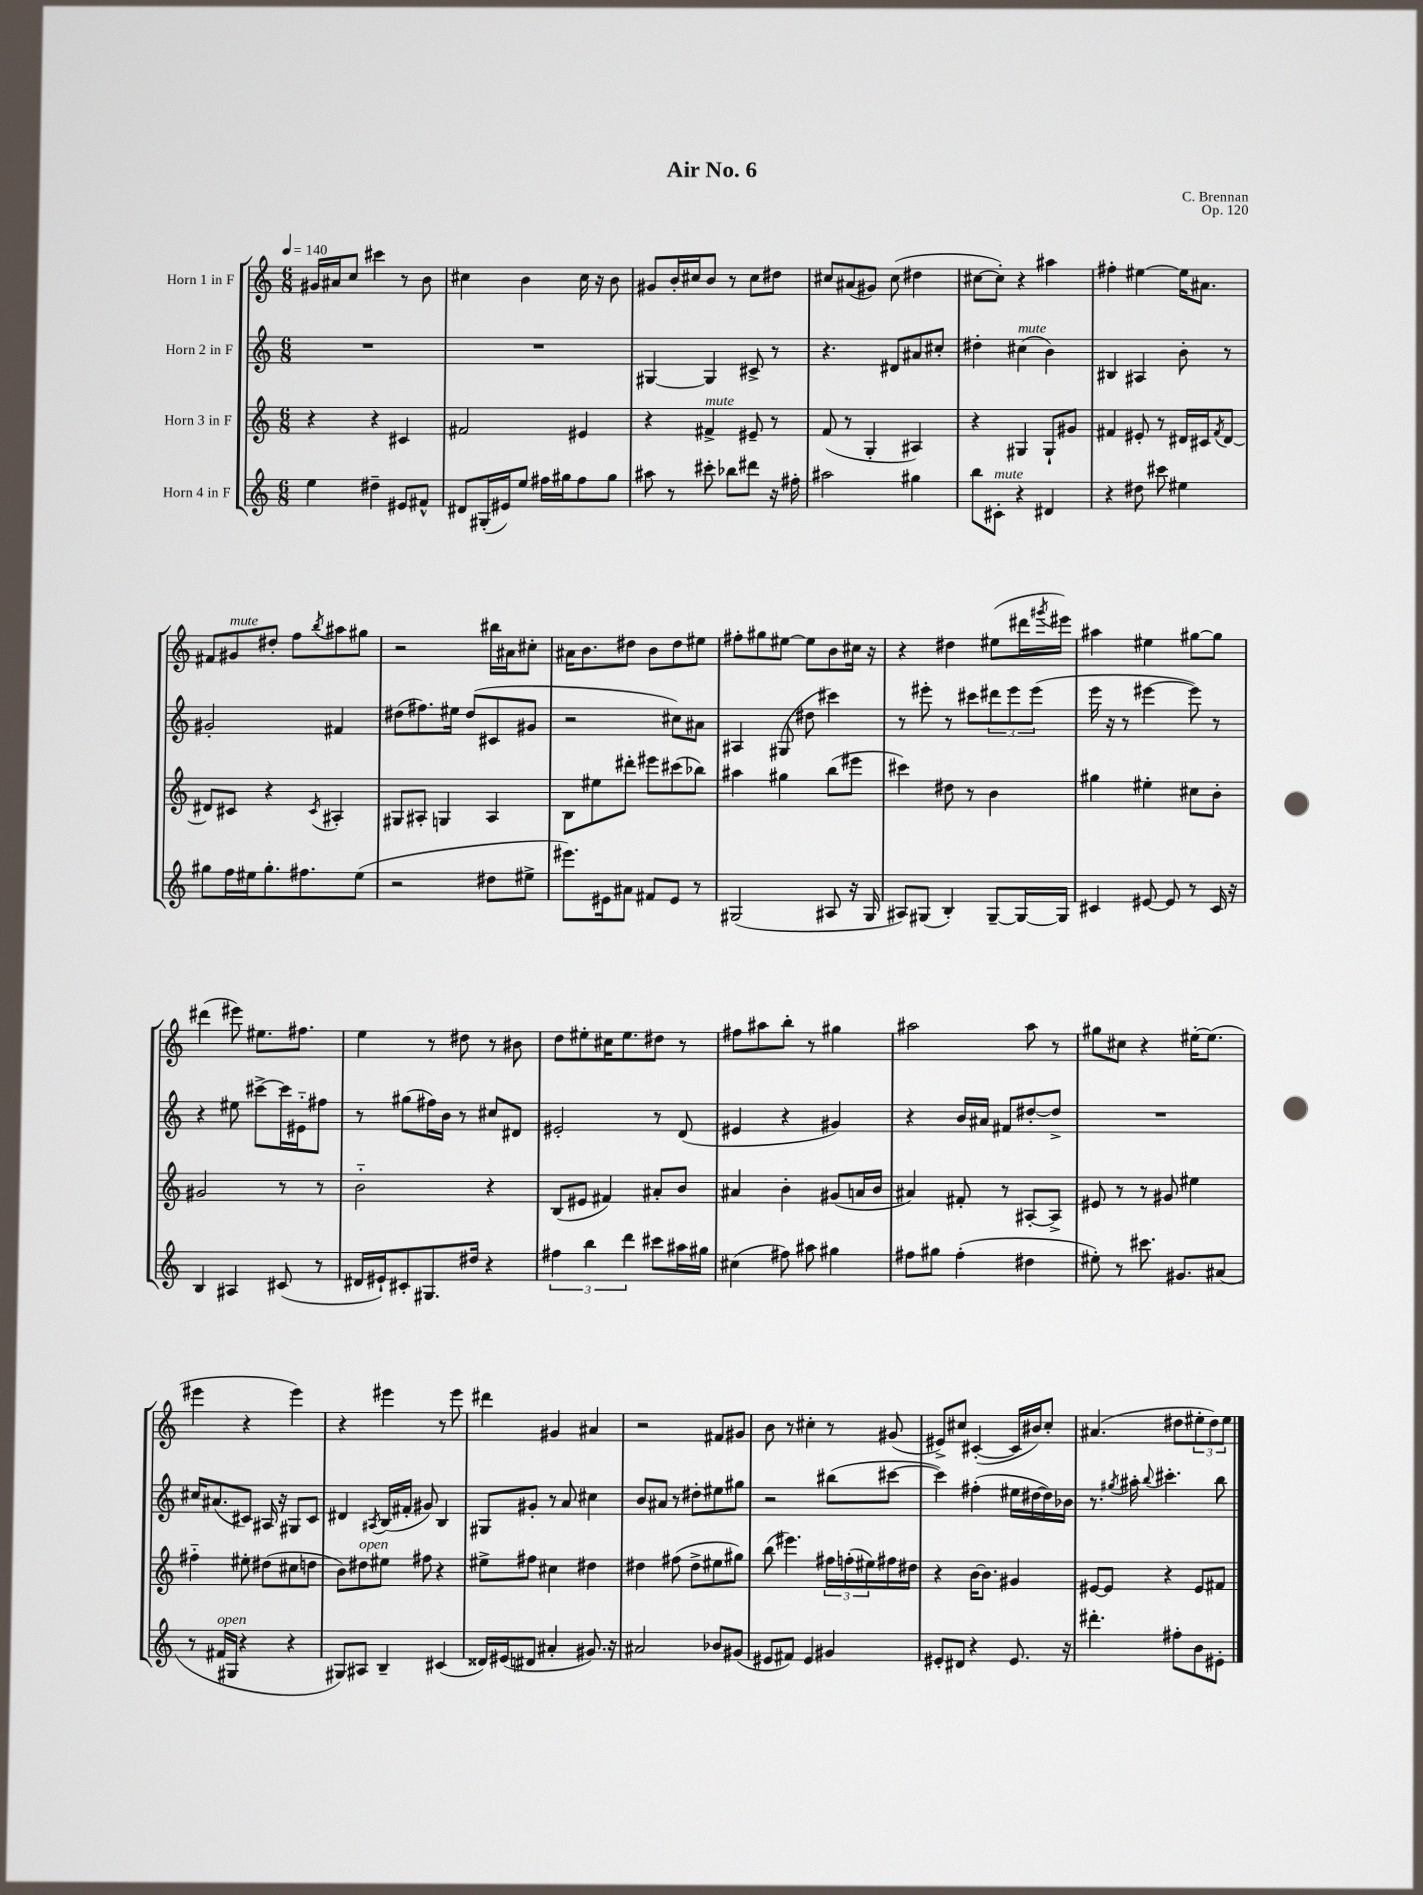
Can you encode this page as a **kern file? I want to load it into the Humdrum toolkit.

**kern	**kern	**kern	**kern
*staff4	*staff3	*staff2	*staff1
*clefG2	*clefG2	*clefG2	*clefG2
*k[]	*k[]	*k[]	*k[]
*M6/8	*M6/8	*M6/8	*M6/8
*MM140	*MM140	*MM140	*MM140
4ee	4r	2.r	16g#
.	.	.	16a#
.	.	.	8cc
4dd#~	4r	.	4ccc#
8e#	4c#	.	8r
8f#^^	.	.	8b
=	=	=	=
8d#	2f#	2.r	4cc#
(16G#'	.	.	.
16e#)	.	.	.
8ee	.	.	4b
16ff#	.	.	.
16gg#	.	.	.
8ff#	4e#	.	16cc#
.	.	.	16r
8gg#	.	.	8b
=	=	=	=
8aa#	4r	[4G#	8g#
8r	.	.	16b'
.	.	.	16cc#
8ccc#'	4f#^	4G#]	8b
8bb-	.	.	8r
8ddd#	8e#~	8c#^	8cc#
16r	8r	8r	8dd#
16ff#'	.	.	.
=	=	=	=
2aa#	(8f	4.r	8cc#
.	8r	.	(8a#
.	4G'	.	8g#)
.	.	8d#	(8cc#
4gg#	4A#)	8a#	4dd#
.	.	8cc#'	.
=	=	=	=
8bb	4r	4dd#'	[8cc#
8c#'	.	.	8cc#'])
4r	4G#	(4cc#	4r
4d#	8G#`	4b)	4aa#
.	8g#	.	.
=	=	=	=
4r	4f#	4B#	4ff#'
8dd#	8e#'	4A#	[4ee#
8ccc#	8r	.	.
4ee#	16d#	8b'	16ee#]
.	16c#	.	8.a#
.	8qf#	.	.
.	[8d#	8r	.
=	=	=	=
8gg#	8d#]	2g#'	8f#
16ff	8c#	.	8g#
16ee#	.	.	.
8.gg#'	4r	.	8dd#'
.	.	.	8ff
8.ff#	.	.	.
.	8qc#	.	8qbb
.	4A#'	4f#	8aa#
(8ee#	.	.	8gg#
=	=	=	=
2r	8G#	(8dd#	2r
.	8A#'	8.ff#)	.
.	4G	.	.
.	.	16ee#	.
.	.	(8dd#	.
8dd#	4A#	8c#	16bb#
.	.	.	16a#
8ee#^	.	8g#	8cc#'
=	=	=	=
8.eee#)	8B	2r	16a#
.	.	.	8.b
.	8ee#	.	.
16e#	.	.	.
8a#	8ddd#'	.	8dd#
8f#	8eee#	.	8b
8e#	(8ccc#	8cc#)	8dd#
8r	8bb-)	8a#	8ee#
=	=	=	=
(2G#	4aa#	4A#	8ff#'
.	.	.	8gg#
.	4gg#	(8G#	[8ee#
.	.	8dd#	8ee#]
8A#	(8bb	4ccc#)	8b
16r	8eee#	.	16cc#
16G#	.	.	16r
=	=	=	=
8A#)	4ccc#)	8r	4r
(8G#	.	8eee#'	.
4B')	8dd#	8r	4dd#
.	8r	8ccc#	.
[8G#~	4b	12ddd#	(8ee#
.	.	12eee#	.
16G#_	.	.	16ddd#
.	.	(12eee#	.
.	.	.	8qggg#
16G#]	.	.	16eee#)
=	=	=	=
4c#	4gg#	16eee	4aa#
.	.	16r	.
.	.	8r	.
[8e#	4ee#'	[4eee#	4ee#
8e#]	.	.	.
8r	8cc#	8eee#])	[8gg#
16c#	8b'	8r	8gg#]
16r	.	.	.
=	=	=	=
4B	2g#	4r	(4ddd#
4A#	.	8ee#	8eee#)
.	.	[8ccc#^	8.ee#
(8c#	8r	16ccc#]	.
.	.	16e#'~	8.ff#
8r	8r	8ff#	.
=	=	=	=
16d#	2b'~	8r	4ee
16e#`)	.	.	.
8c#'	.	(8gg#	.
8.G#	.	16ff#)	8r
.	.	16b	.
.	.	8r	8dd#
16dd#	.	.	.
4r	4r	8cc#	8r
.	.	8d#	8b#
=	=	=	=
6ff#	(8B	2e#'	8dd
.	8e#	.	8ee#'
6bb	.	.	.
.	4f#)	.	16cc#
.	.	.	8.ee#
6ddd	.	.	.
8ccc#	8a#'	8r	8dd#
16aa#	8b	(8d	8r
16gg#	.	.	.
=	=	=	=
(4cc#	4a#	4e#	8ff#
.	.	.	8aa#
8ff#)	4b'	4r	8bb'
8aa#	.	.	8r
4gg#	(8g#	4g#)	4gg#
.	16a	.	.
.	16b	.	.
=	=	=	=
8ff#	4a#)	4r	2aa#
8gg#	.	.	.
(4ff#'	8f#'	16b	.
.	.	16a#	.
.	8r	8f#	.
4dd#	[8A#'	[8dd#'	8aa#
.	8A#^]	8dd#^]	8r
=	=	=	=
8ee#')	8e#	2.r	8gg#
8r	8r	.	8cc#
8.ccc#	8r	.	4r
.	8g#	.	.
8.g#	.	.	.
.	4ee#	.	[16ee#'
.	.	.	(8.ee#]
(8a#	.	.	.
=	=	=	=
8r	4ff#'~	16cc#	4eee#
.	.	(8.a#	.
16f#	.	.	.
16G#	.	.	.
4r	8ee#'	8c#)	4r
.	(8dd#	16A#	.
.	.	16r	.
4r	8cc#	8G#	4eee#)
.	8dd	8c#	.
=	=	=	=
8G#)	8b)	4d#	4r
8A#	8dd#	.	.
.	.	8qA#	.
4B~	8ee#	(16B	4eee#
.	.	16f#'	.
.	8ff#	8g#)	.
(4c#	4r	4B	8r
.	.	.	8eee#
=	=	=	=
16d##)	8ee#^	8G#	4ddd#
(16e#	.	.	.
8d#	8ff#	8g#'	.
4a#'	4cc#	8r	4g#
.	.	8a	.
8.g#)	4dd#	4cc#	4a#
16r	.	.	.
=	=	=	=
2a#	4dd#	8b	2r
.	.	8a#	.
.	(8ff#	8r	.
.	8dd#^	8dd#'	.
8b-	8ee#	8ee#	8f#
(8g#	8gg#)	8gg#	8g#
=	=	=	=
8e#	(8bb	2r	8b
8f#)	4.eee#)	.	8r
4e#	.	.	4cc#'
4g#	24ff#	(8bb#	8r
.	(24ff'	.	.
.	24ee#)	.	.
.	16ff#	[8ccc#	(8g#
.	16dd#	.	.
=	=	=	=
8e#'	4r	4ccc#])	8e#^)
8d#	.	.	8cc#
4r	[16b	(4ff#'	([4c#'
.	8.b]	.	.
8.e#	4g#	16ee#	16c#]
.	.	[16dd#	16b#)
.	.	16dd#])	8cc#'
16r	.	16b-	.
=	=	=	=
4.ddd#'	[8e#	8.r	(4.a#
.	8e#]	.	.
.	.	8qgg#	.
.	.	16aa#'	.
.	.	8qqbb	.
.	4r	4.ccc#'	.
8ff#'	.	.	8dd#
8b	8e#	.	12ee#'
.	.	.	12dd#)
8e#'	8f#	8bb	.
.	.	.	12ee#
==	==	==	==
*-	*-	*-	*-
